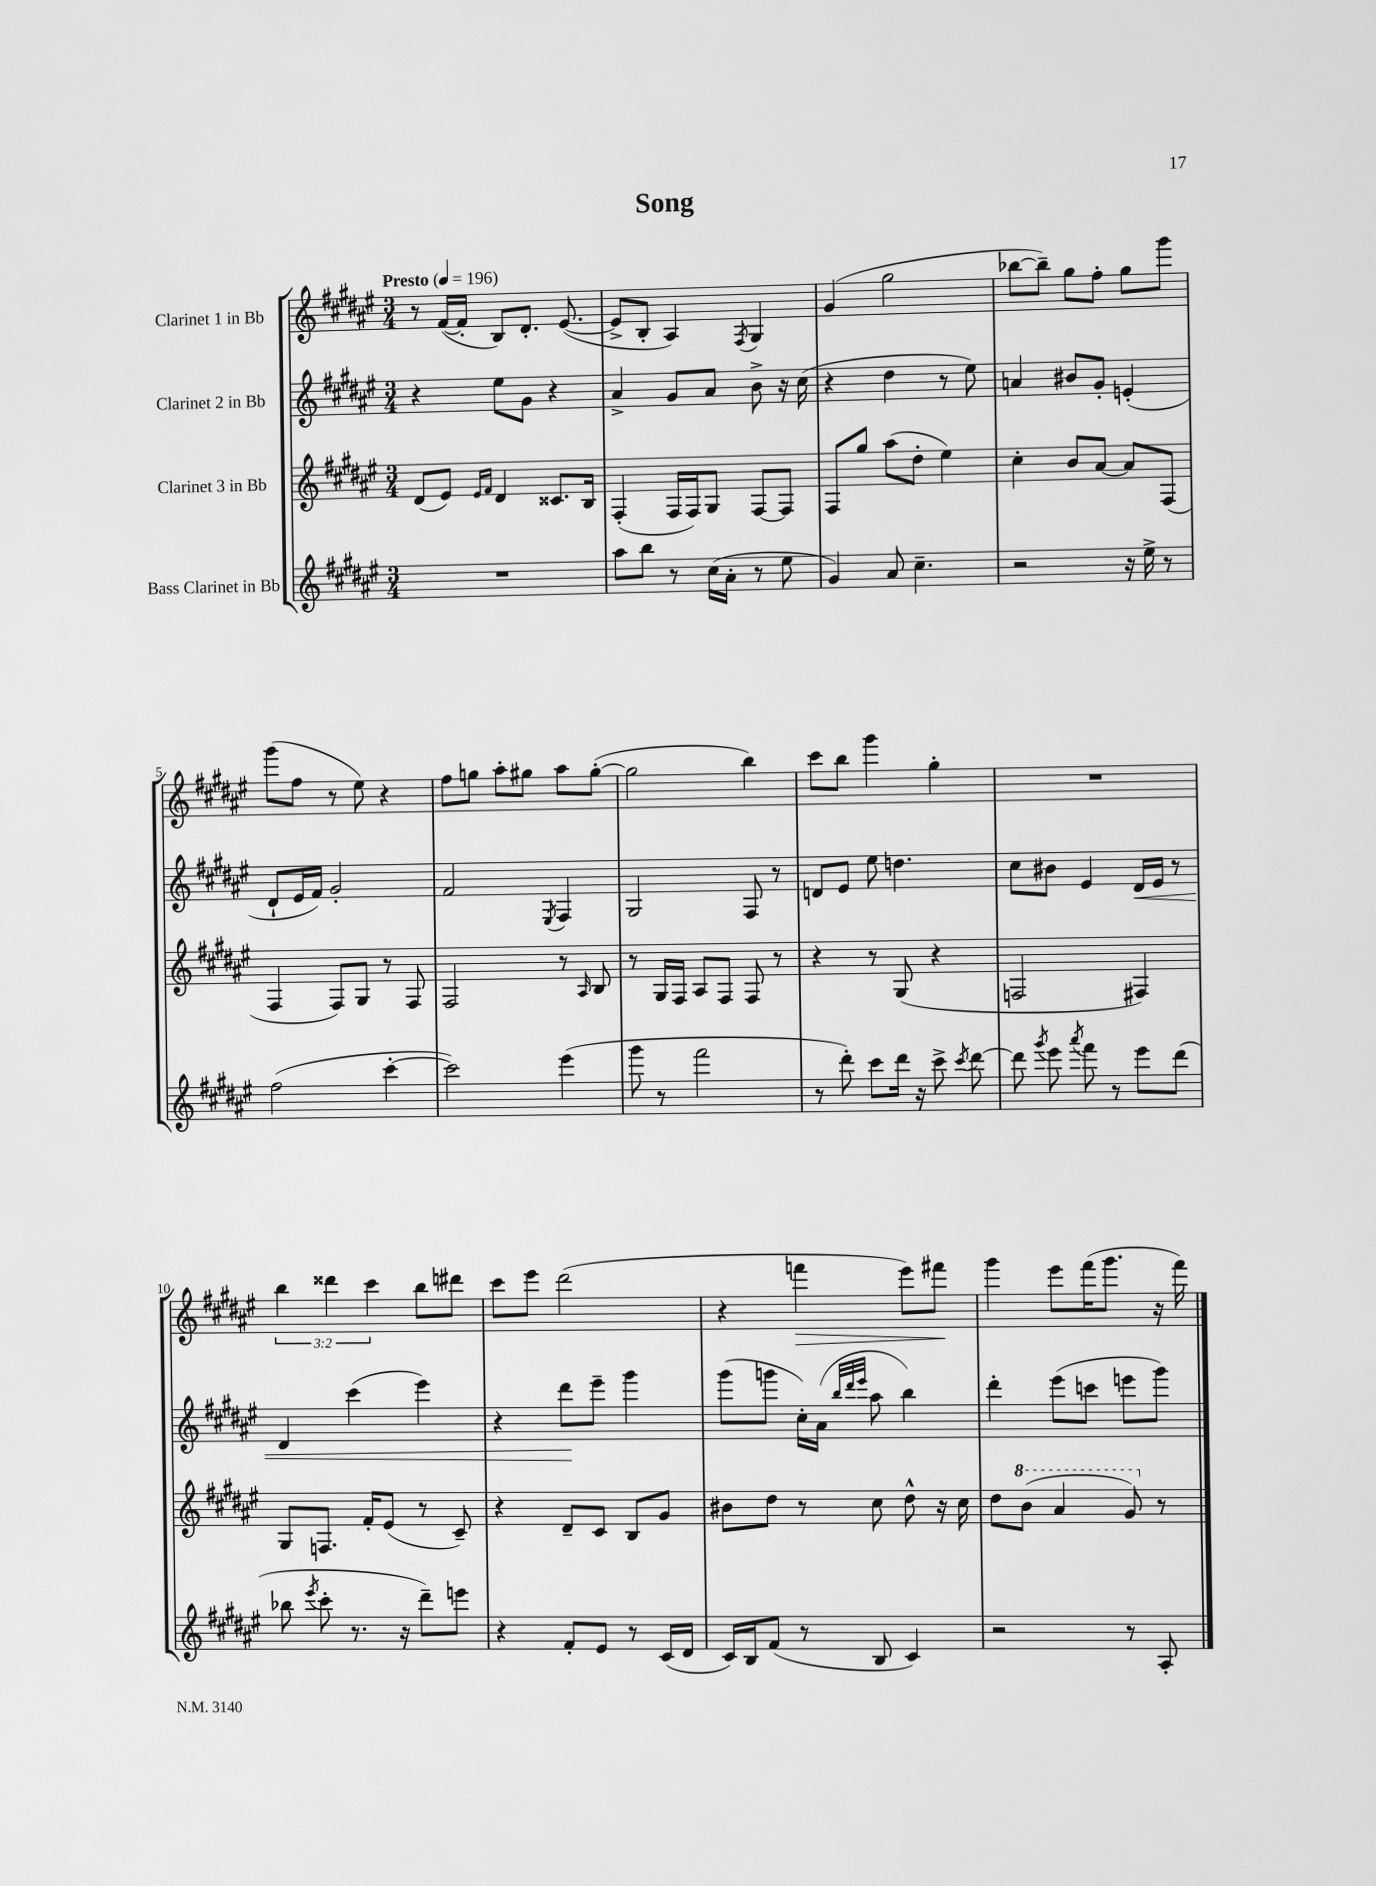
\header { title = "Song" }
<<
\new StaffGroup <<
\new Staff = "s0" \with { instrumentName = "Clarinet 1 in Bb" } {
    \clef treble \key fis \major \numericTimeSignature \time 3/4 \override Staff.TupletNumber.text = #tuplet-number::calc-fraction-text \tempo "Presto" 4 = 196
    \autoBeamOff r8 fis'16[~( fis'16]-. b8[) dis'8.]-. eis'8.~( |
    eis'8[-> b8]-. ais4) \acciaccatura { fis8 } gis4 |
    gis'4( gis''2 |
    bes''8[~ bes''8]--) gis''8[ fis''8]-. gis''8[ gis'''8] |
    gis'''8[( fis''8] r8 eis''8) r4 |
    fis''8[ g''8] ais''8[-. gis''8] ais''8[ gis''8]~-.( |
    gis''2 b''4) |
    cis'''8[ b''8] gis'''4 gis''4-. |
    R2. |
    \tuplet 3/2 { b''4 disis'''4 cis'''4 } b''8[ dis'''8] |
    cis'''8[ eis'''8] dis'''2( |
    r4 f'''4\> eis'''8[) fis'''8]\! |
    gis'''4 eis'''8[ fis'''16( gis'''8.] r16 fis'''16) \bar "|." |
}
\new Staff = "s1" \with { instrumentName = "Clarinet 2 in Bb" } {
    \clef treble \key fis \major \numericTimeSignature \time 3/4
    \autoBeamOff r4 eis''8[ gis'8] r4 |
    ais'4-> gis'8[ ais'8] b'8-> r16 cis''16( |
    r4 dis''4 r8 eis''8) |
    a'4 bis'8[ gis'8]-. e'4-.( |
    dis'8[-! eis'16 fis'16]) gis'2-. |
    fis'2 \acciaccatura { eis8 } fis4 |
    gis2 fis8 r8 |
    d'8[ eis'8] eis''8 d''4. |
    cis''8[ bis'8] eis'4 dis'16[\< eis'16] r8 |
    dis'4 cis'''4( eis'''4) |
    r4 dis'''8[\! eis'''8]-- gis'''4 |
    gis'''8[( g'''8] cis''16[-.) ais'16]( \grace { b''32[ dis'''32 eis'''32] } ais''8 b''4) |
    dis'''4-. eis'''8[( c'''8] e'''8[ gis'''8]) \bar "|." |
}
\new Staff = "s2" \with { instrumentName = "Clarinet 3 in Bb" } {
    \clef treble \key fis \major \numericTimeSignature \time 3/4
    \autoBeamOff dis'8[( eis'8]) \grace { eis'16[ fis'16] } dis'4 cisis'8.[ b16] |
    fis4-.( fis16[ fis16) gis8] fis8[~ fis8] |
    fis8[ gis''8] ais''8[( dis''8]-. eis''4) |
    cis''4-. b'8[ ais'8]~ ais'8[ fis8]( |
    fis4 fis8[) gis8] r8 fis8 |
    fis2 r8 \grace { ais16 } b8 |
    r8 gis16[ fis16] ais8[ fis8] fis8 r8 |
    r4 r8 gis8( r4 |
    f2 fis4) |
    gis8[ f8.] fis'16[-. eis'8]( r8 cis'8--) |
    r4 dis'8[-- cis'8] b8[ gis'8] |
    bis'8[ dis''8] r8 cis''8 dis''8-^ r16 cis''16 |
    dis''8[ \ottava #1 b''8]( ais''4 gis''8) \ottava #0 r8 \bar "|." |
}
\new Staff = "s3" \with { instrumentName = "Bass Clarinet in Bb" } {
    \clef treble \key fis \major \numericTimeSignature \time 3/4
    \autoBeamOff R2. |
    ais''8[ b''8] r8 cis''16[( ais'16]-. r8 eis''8 |
    gis'4) ais'8 cis''4.-- |
    r2 r16 eis''16-> r8 |
    fis''2( cis'''4~-. |
    cis'''2) eis'''4( |
    gis'''8 r8 fis'''2 |
    r8 dis'''8-.) cis'''8[ dis'''16] r16 cis'''8-> \acciaccatura { cis'''8 } dis'''8~ |
    dis'''8 \acciaccatura { gis'''8 } eis'''8 \acciaccatura { ais'''8 } fis'''8 r8 eis'''8[ dis'''8]( |
    bes''8 \acciaccatura { eis'''8 } cis'''8-. r8. r16 dis'''8[--) e'''8] |
    r4 fis'8[-. eis'8] r8 cis'16[( dis'16] |
    cis'16[) b16 fis'8]( r8 b8 cis'4) |
    r2 r8 ais8-. \bar "|." |
}
>>
>>
